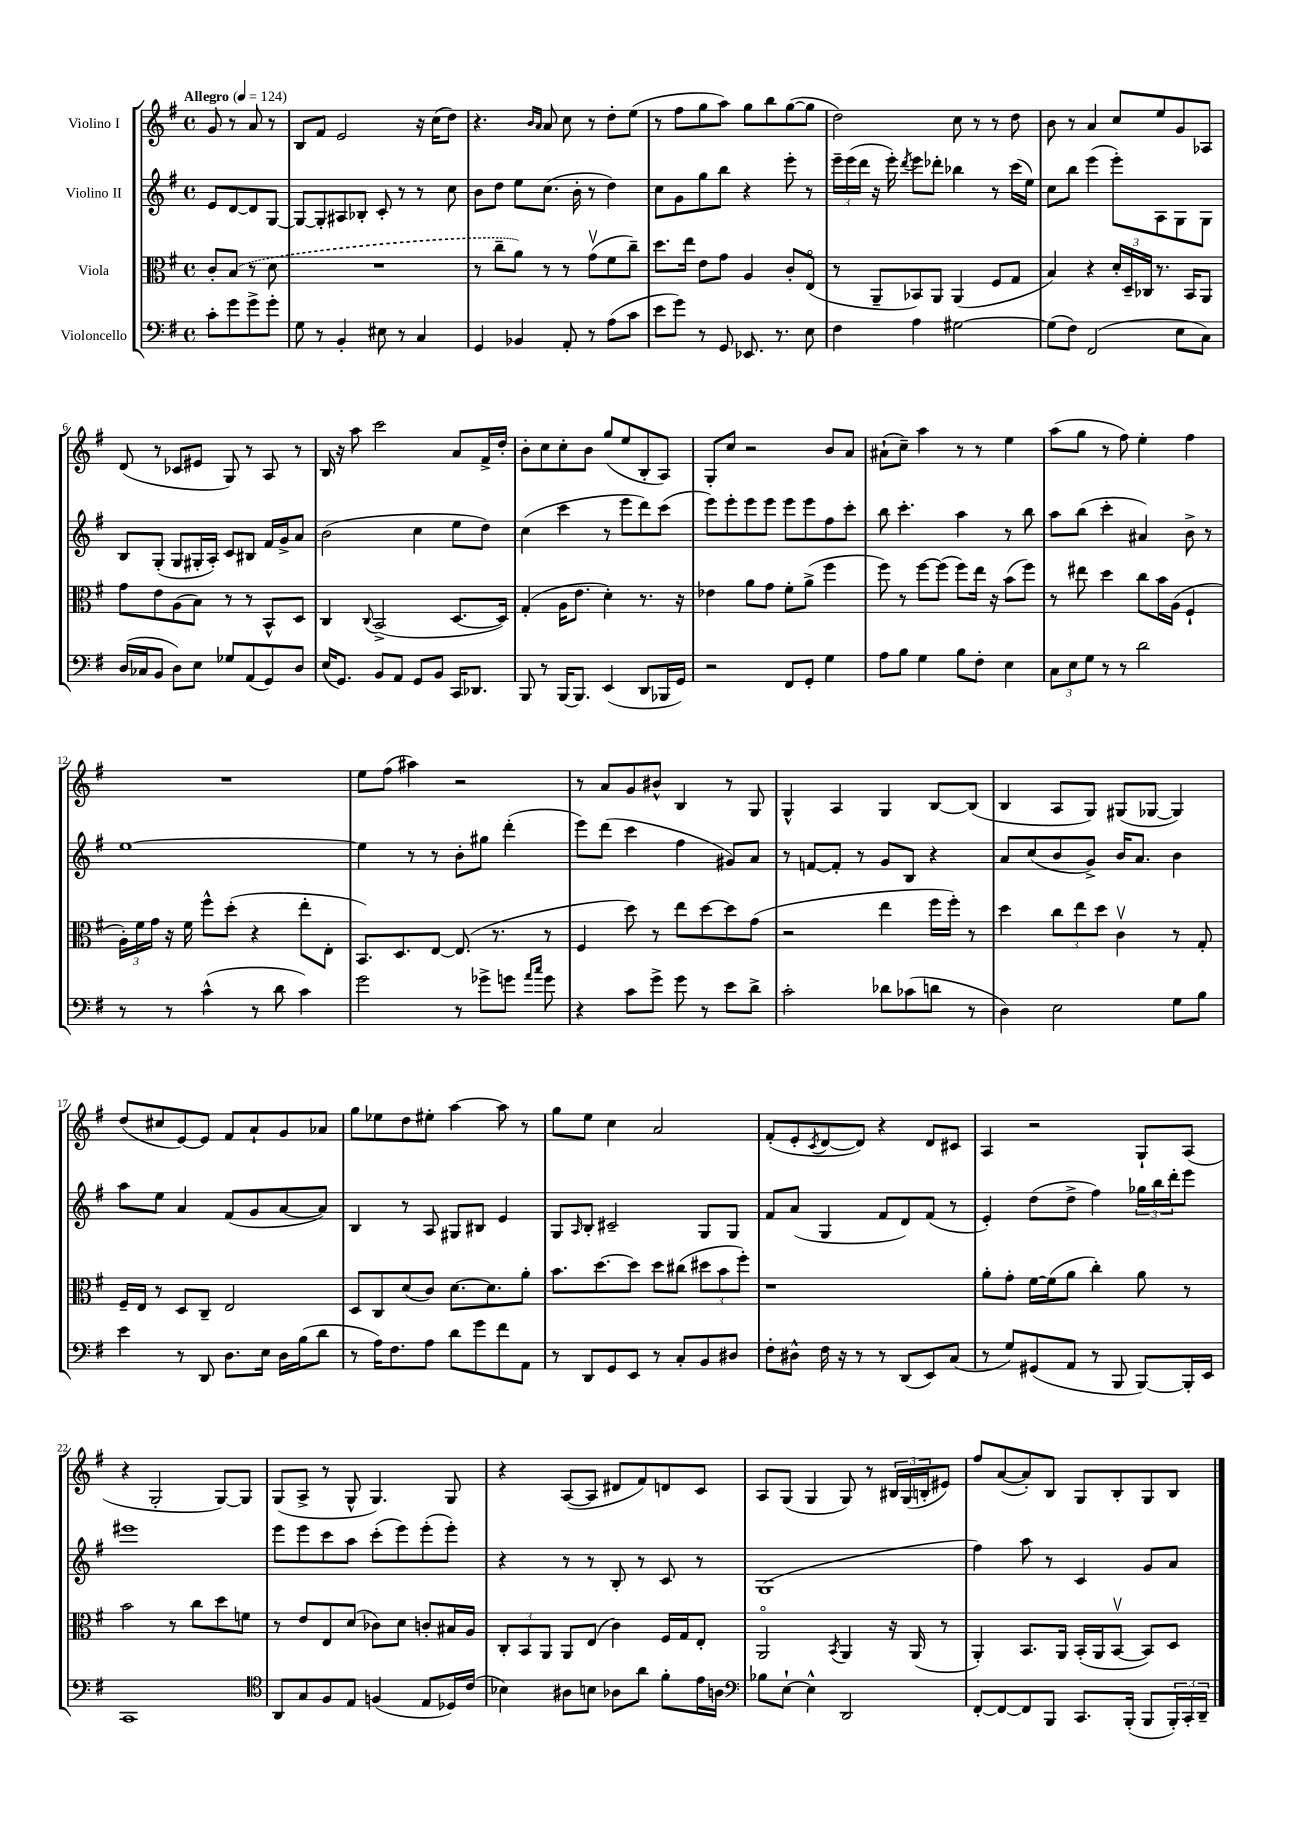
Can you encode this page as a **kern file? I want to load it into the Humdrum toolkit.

**kern	**kern	**kern	**kern
*staff4	*staff3	*staff2	*staff1
*clefF4	*clefC3	*clefG2	*clefG2
*k[f#]	*k[f#]	*k[f#]	*k[f#]
*M4/4	*M4/4	*M4/4	*M4/4
*met(c)	*met(c)	*met(c)	*met(c)
*MM124	*MM124	*MM124	*MM124
8c'	8c'	8e	8g
8g	(8B	[8d	8r
8g^	8r	8d]	8a
8g'	8d	[8G	8r
=	=	=	=
8G	1r	8G_	8B
8r	.	8G']	8f#
4BB'	.	8A#	2e
.	.	8B-'	.
8E#	.	8c'	.
8r	.	8r	.
4C	.	8r	16r
.	.	.	(16cc
.	.	8cc	8dd)
=	=	=	=
4GG	8r	8b	4.r
.	8cc~	8dd	.
4BB-	8a)	8ee	.
.	.	.	16qqb
.	.	.	16qqa
.	8r	(8.cc	8a
8AA'	8r	.	8cc
.	.	16b'	.
8r	(8gv	8r	8r
(8A	8f#	4dd)	8dd'
8c	8cc~)	.	(8ee
=	=	=	=
8e	8.dd	8cc	8r
8g)	.	8g	8ff#
.	16ee	.	.
8r	8e	8gg	8gg
8GG	8g	8bb	8aa)
8.EE-	4A	4r	8gg
.	.	.	8bb
8.r	.	.	.
.	8c'	8eee'	([8gg
8E	(8Eo	8r	8gg]
=	=	=	=
4F#	8r	24eee~	2dd)
.	.	(24eee	.
.	.	24ddd	.
.	8AA~	16r	.
.	.	16eee')	.
.	.	8qddd	.
4A	8BB-)	8eee	.
.	8AA	8ddd-'	.
[2G#	(4AA	4bb-	8cc
.	.	.	8r
.	8F#	8r	8r
.	8G	(16ccc	8dd
.	.	16ee)	.
=	=	=	=
(8G#]	4B)	8cc	8b
8F#)	.	8bb	8r
(2FF#	4r	(4eee	4a
.	24d'	8eee')	8cc
.	24D~	.	.
.	24C-	.	.
.	8.r	8A	8ee
8E	.	8G	8g
.	16BB	.	.
8C)	8AA	8G	8A-
=	=	=	=
(16D	8g	8B	(8d
16C-	.	.	.
8BB	8e	(8G'	8r
8D)	(8A	8G	8c-
8E	8B)	16G#'	8e#
.	.	16A')	.
8G-	8r	8c	8G)
(8AA	8r	8B#	8r
8GG)	8BB^^	16f#	8A
.	.	16g^	.
8D	8D	8a	8r
=	=	=	=
(16E	4C	(2b	16B
8.GG)	.	.	16r
.	.	.	8aa
.	8qqC	.	.
8BB	(2BB^	.	2ccc
8AA	.	.	.
8GG	.	4cc	.
8BB	.	.	.
16CC	[8.D	8ee	8a
8.DD-	.	.	.
.	.	8dd)	16f#^
.	16D])	.	16dd'
=	=	=	=
8BBB	(4G'	(4cc	8b'
8r	.	.	8cc
[16BBB	16A	4ccc	8cc'
8.BBB]	8.e	.	.
.	.	.	8b
(4EE	4d')	8r	(8gg
.	.	8eee	8ee
8DD	8.r	8ddd)	8B'
16BBB-	.	(8ccc	8A)
16GG)	16r	.	.
=	=	=	=
2r	4e-	8eee)	8G'
.	.	8eee'	8cc
.	8a	8eee	2r
.	8g	8eee	.
8FF#	8f#'	8eee	.
8GG'	(8a^	8eee	.
4G	4ff#	8ff#	8b
.	.	8ccc'	8a
=	=	=	=
8A	8ff#)	8bb	(8a#`
8B	8r	4.ccc'	8cc~)
4G	[8ff#	.	4aa
.	(8ff#]	.	.
8B	8ff#)	4aa	8r
8F#'	16ee	.	8r
.	16r	.	.
4E	(8b	8r	4ee
.	8ff#)	8bb	.
=	=	=	=
12C	8r	8aa	(8aa
12E	.	.	.
.	8ee#	(8bb	8gg
12G	.	.	.
8r	4dd	4ccc'	8r
8r	.	.	8ff#)
2d	8cc	4a#)	4ee'
.	16b	.	.
.	(16A	.	.
.	4F#`	8b^	4ff#
.	.	8r	.
=	=	=	=
8r	24A')	[1ee	1r
.	24f#	.	.
.	24g	.	.
8r	16r	.	.
.	16f#	.	.
(4c^^	8ff#^^	.	.
.	(8dd'	.	.
8r	4r	.	.
8d	.	.	.
4c)	8ee'	.	.
.	8E'	.	.
=	=	=	=
2g	8.BB)	4ee]	8ee
.	.	.	(8ff#
.	8.D	.	.
.	.	8r	4aa#)
.	[8E	8r	.
8r	(8.E]	8b'	2r
8g-^	.	8gg#	.
.	8.r	.	.
8g	.	(4ddd'	.
16qqa	.	.	.
16qqcc	.	.	.
8g	8r	.	.
=	=	=	=
4r	4F#	8eee)	8r
.	.	(8ddd	8a
8c	8dd)	4ccc	8g
8g^	8r	.	8b#^^
8g	8ee	4ff#	4B
8r	[8dd	.	.
8e	8dd]	8g#)	8r
8d^	(8g	8a	8G
=	=	=	=
2c'	2r	8r	4G^^
.	.	[8f	.
.	.	8f']	4A
.	.	8r	.
8d-	4ee	8g	4G
(8c-	.	8B	.
8d	16ff#	4r	[8B
.	16ff#')	.	.
8r	8r	.	(8B]
=	=	=	=
4D)	4dd	8a	4B
.	.	(8cc	.
2E	12cc	8b	8A
.	12ee	.	.
.	.	8g^)	8G)
.	12dd	.	.
.	4cv	16b	(8G#
.	.	8.a	.
.	.	.	[8G-
8G	8r	4b	4G-])
8B	8G'	.	.
=	=	=	=
4e	16F#~	8aa	(8dd
.	16E	.	.
.	8r	8ee	8cc#
8r	8D	4a	[8e)
8DD	8C~	.	8e]
8.D	2E	(8f#	8f#
.	.	8g	8a`
16E	.	.	.
16D	.	[8a	8g
(16B	.	.	.
8d	.	8a])	8a-
=	=	=	=
8r	8D	4B	8gg
16A)	8C	.	8ee-
8.F#	.	.	.
.	(8d	8r	8dd
8A	8c)	8A	8ee#'
8d	[8.d	8G#	[4aa
8g	.	8B#	.
.	8.d]	.	.
8f#	.	4e	8aa]
8AA	8a'	.	8r
=	=	=	=
8r	8.b	8G	8gg
.	.	16qqA	.
8DD	.	8B'	8ee
.	[8.dd	.	.
8GG	.	2c#~	4cc
8EE	8dd]	.	.
8r	8dd	.	2a
8C'	(8cc#	.	.
8BB	12dd#	8G	.
.	12b	.	.
8D#	.	8G	.
.	12ff#')	.	.
=	=	=	=
8F#'	1r	8f#	(8f#'
8D#^^	.	(8a	8e'
.	.	.	8qc
16F#	.	4G	[8d
16r	.	.	.
8r	.	.	8d])
8r	.	8f#	4r
(8DD	.	8d)	.
8EE)	.	(8f#	8d
(8C	.	8r	8c#
=	=	=	=
8r	8a'	4e')	4A
8G)	8g'	.	.
(8GG#	[16f#	(8dd	2r
.	(16f#]	.	.
8AA	8a	8dd^	.
8r	4cc')	4ff#)	.
8BBB	.	.	.
[8BBB)	8a	24gg-	8G`
.	.	24bb	.
.	.	24ddd'	.
16BBB']	8r	8eee	(8A
16EE	.	.	.
=	=	=	=
1CC	2b	1eee#	4r
.	.	.	2G'
.	8r	.	.
.	8cc	.	.
.	8dd	.	[8G)
.	8f	.	8G]
=	=	=	=
*clefC4	*	*	*
8AA	8r	8eee	(8G
8G	8e	8eee	8A^
8F#	8E	8ccc	8r
8E	(8d	8aa	8G^^
(4F	8c-)	(8ccc'	4.G)
.	8d	8eee)	.
8E	8c'	(8eee'	.
16D-)	16B#	8eee')	8G
(16c	16A	.	.
=	=	=	=
4B-)	12C'	4r	4r
.	12BB	.	.
.	12AA	.	.
8A#	8AA	8r	([8A
8B	(8E	8r	8A]
8A-	4c)	8B'	8d#
8a	.	8r	8f#)
8f#'	16F#	8c	8d
.	16G	.	.
16e	8E'	8r	8c
16A	.	.	.
=	=	=	=
*clefF4	*	*	*
8B-	2AAo	(1G	8A
[8E`	.	.	(8G
4E^^]	.	.	4G
.	8qBB	.	.
2DD	4AA	.	8G)
.	.	.	8r
.	16r	.	24B#
.	.	.	(24G
.	(16AA	.	.
.	.	.	24B'
.	8r	.	8e#)
=	=	=	=
[8FF#'	4AA')	4ff#)	8ff#
8FF#_	.	.	([8a
8FF#]	8.BB	8aa	8a'])
8BBB	.	8r	8B
.	16AA	.	.
8.CC	(16BB'	4c	8G
.	16AA	.	.
.	[8BBv	.	8B'
(16BBB'	.	.	.
8BBB	8BB])	8g	8G
24BBB')	8D	8a	8B
24CC'	.	.	.
24DD~	.	.	.
==	==	==	==
*-	*-	*-	*-
